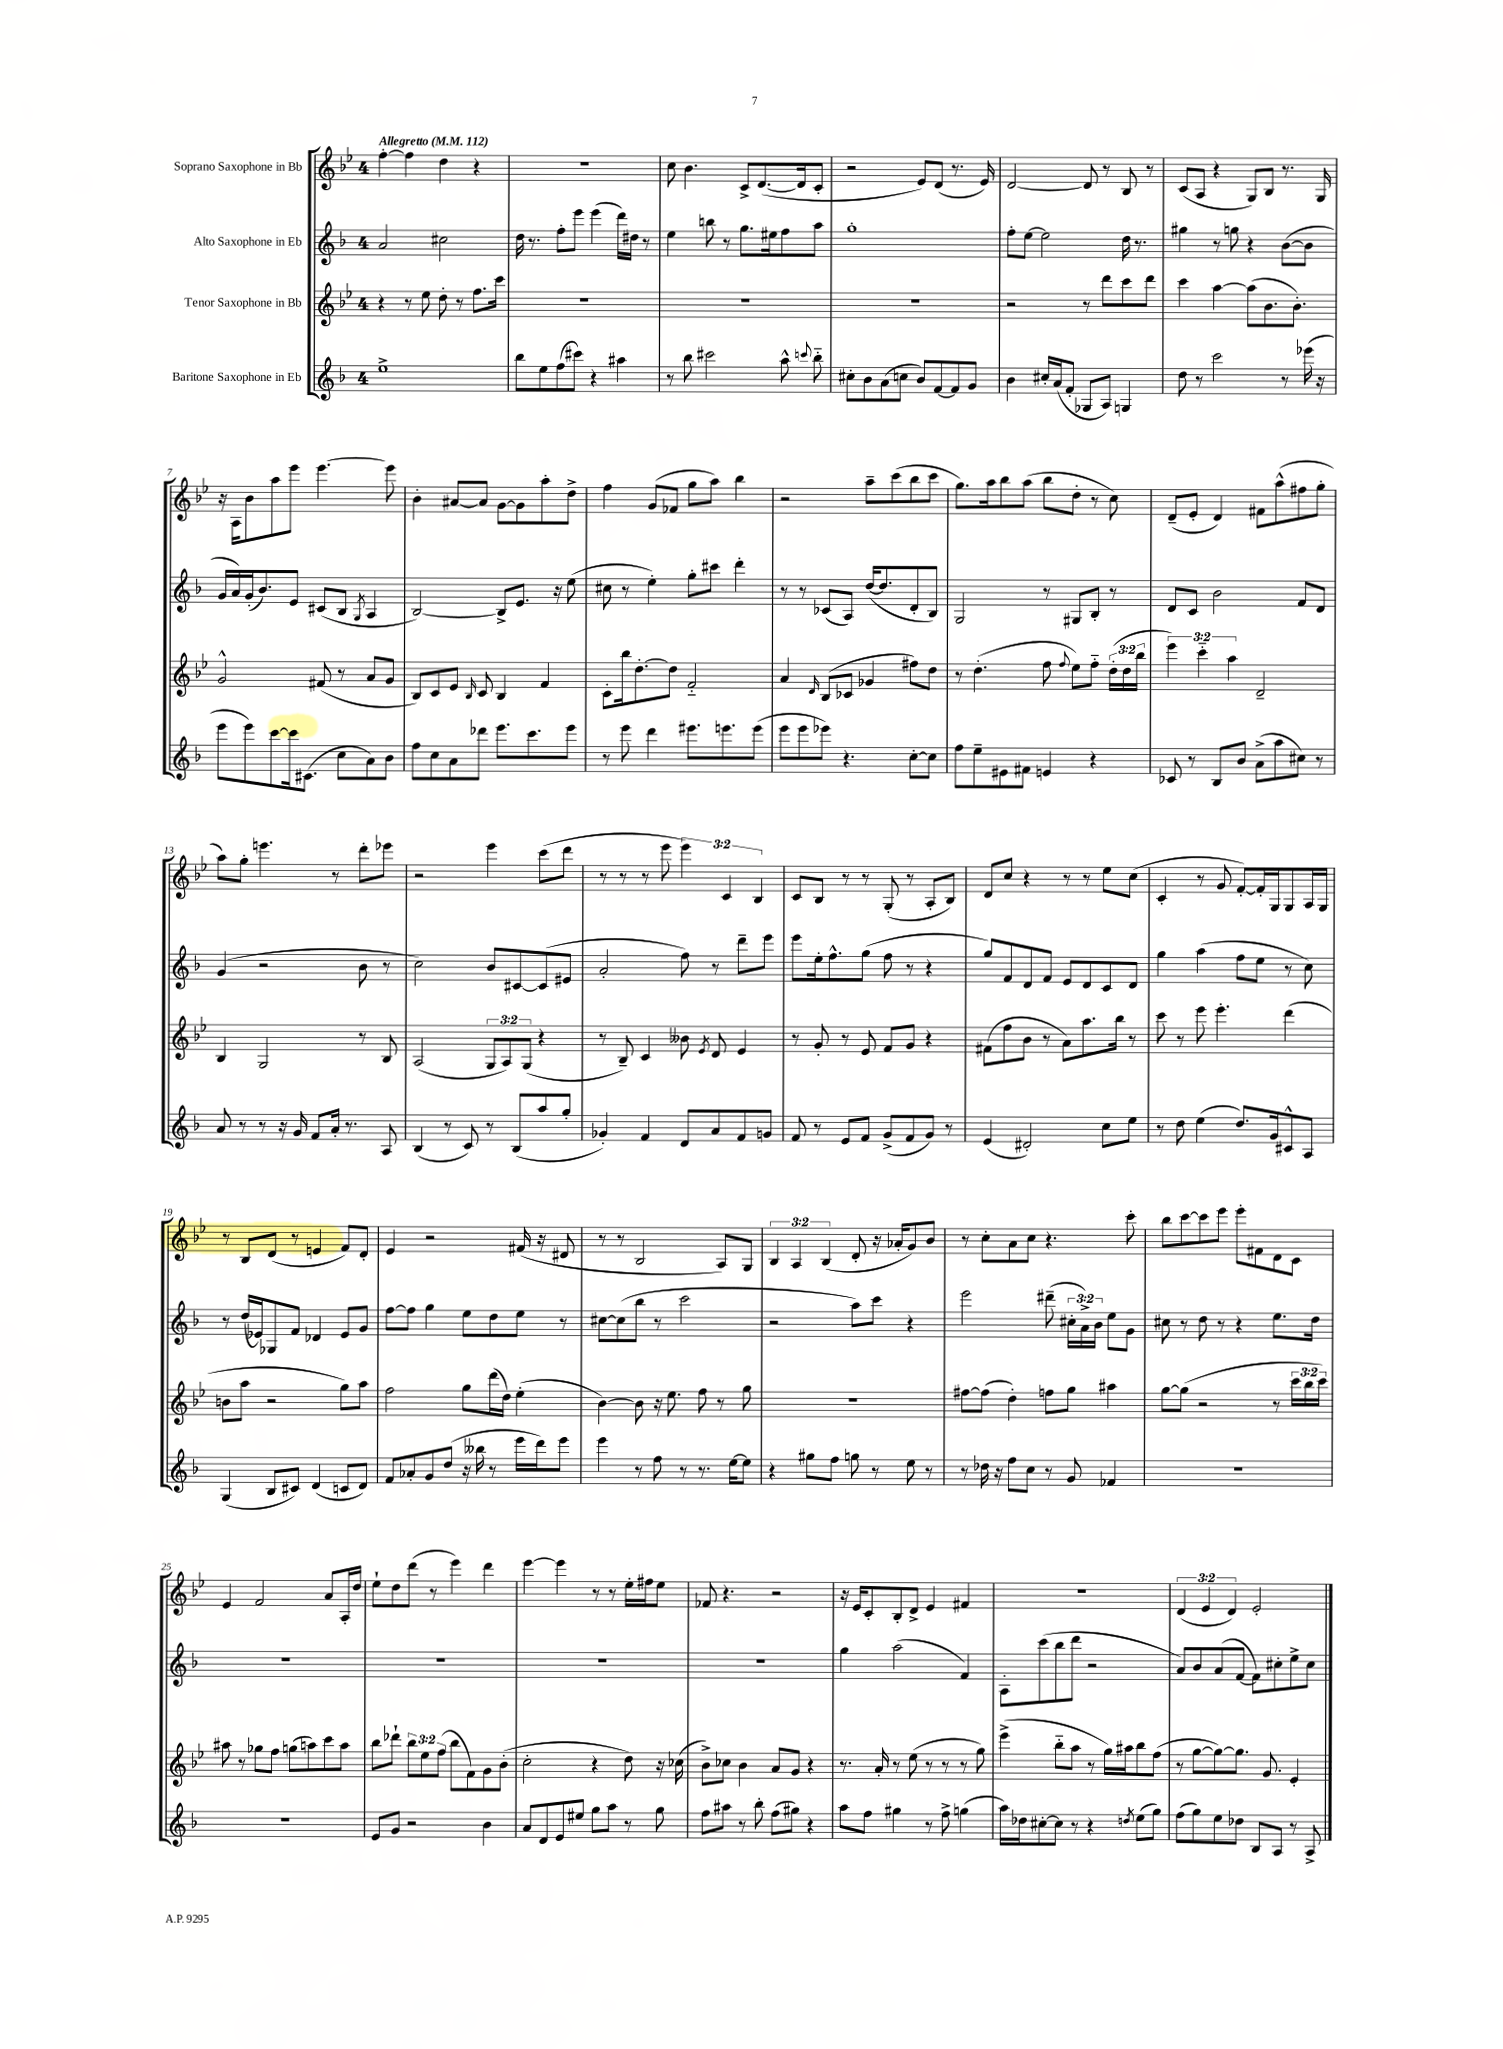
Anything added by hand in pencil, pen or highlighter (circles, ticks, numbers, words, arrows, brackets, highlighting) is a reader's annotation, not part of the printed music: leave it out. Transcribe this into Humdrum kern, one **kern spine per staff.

**kern	**kern	**kern	**kern
*part4	*part3	*part2	*part1
*staff4	*staff3	*staff2	*staff1
*I"Baritone Saxophone in Eb	*I"Tenor Saxophone in Bb	*I"Alto Saxophone in Eb	*I"Soprano Saxophone in Bb
*clefG2	*clefG2	*clefG2	*clefG2
*k[b-]	*k[b-e-]	*k[b-]	*k[b-e-]
*M4/4	*M4/4	*M4/4	*M4/4
*MM112	*MM112	*MM112	*MM112
=1	=1	=1	=1
!	!	!	!LO:TX:a:B:t=Allegretto
1ee^	4r	2a/	[4ff'\
.	8r	.	4ff\]
.	8ee-\	.	.
.	8dd'\	2cc#X\	4dd\
.	8r	.	.
.	8.ff\L	.	4r
.	16ccc\Jk	.	.
=2	=2	=2	=2
8bb-\L	1r	16dd\	1r
.	.	8.r	.
8ee\	.	.	.
(8ff\	.	8ff'\L	.
8ccc#X\J)	.	8eee\J	.
4r	.	(4eee\	.
4aa#X\	.	16ddd\LL)	.
.	.	16dd#X\JJ	.
.	.	8r	.
=3	=3	=3	=3
8r	1r	4ee\	8cc\
8bb-\	.	.	4.b-\
2ccc#X\	.	8bbn\	.
.	.	8r	.
.	.	8.gg\L	8c^/L
.	.	.	([8.d/
.	.	16ee#X\k	.
8aa^^\	.	8ff\	.
.	.	.	16d/k]
8qqcccn/	.	.	.
8bb-\	.	8aa\J	8c'/J
=4	=4	=4	=4
8cc#X'\L	1r	1gg'	2r
8b-\	.	.	.
(8a\	.	.	.
8ccn\J	.	.	.
8b-/L)	.	.	8e-/L)
[8f/	.	.	(8d/J
8f/]	.	.	8.r
8g/J	.	.	.
.	.	.	16e-/)
=5	=5	=5	=5
4b-\	2r	8ff'\L	[2d/
.	.	[8ee\J	.
16cc#X'/LL	.	2ee\]	.
(16a/J	.	.	.
8f'/J	.	.	.
8G-X/L	8r	.	8d/]
8A/J)	8ddd\L	.	8r
4Gn/	8ccc\	16dd\	8B-/
.	.	8.r	.
.	8ddd\J	.	8r
=6	=6	=6	=6
8dd\	4ccc\	4gg#X\	(8c/L
8r	.	.	8A/J
2ccc\	[4aa\	8r	4r
.	.	8ggn\	.
.	(8aa\L]	4r	8G/L)
.	8.b-\	.	8B-/J
8r	.	([8b-\L	8.r
.	8.b-'\J)	.	.
(16eee-X\	.	8b-\J]	.
16r	.	.	16G/
!!LO:LB:g=z
=7	=7	=7	=7
8eee\L	2g^^/	16g/LL	16r
.	.	16a/)	16A\KL
8eee\)	.	(16g'/J	8b-\
.	.	8.b-/)	.
[8ccc\	.	.	8aa\
16ccc\k]	.	8e/J	8eee-\J
(8.c#X\J	.	.	.
.	(8f#X/	(8c#X/L	[4.eee-\
8cc\L	8r	8B-/J	.
.	.	8qG/	.
8a\)	8a/L	4A/	.
8b-\J	8g/J	.	8eee-\]
=8	=8	=8	=8
8ff\L	8B-/L)	[2B-/)	4b-'\
8cc\	8c/	.	.
8a\	8e-/J	.	[8a#X/L
.	16qqB-/	.	.
8ddd-X\J	8c/	.	8a#/J]
8.eee\L	4B-/	8B-^/L]	[8g\L
.	.	8.e/J	8g\]
8.ccc\	.	.	.
.	4f/	.	8aa'\
.	.	16r	.
8eee\J	.	(8ee\	8dd^\J
=9	=9	=9	=9
8r	8c'\L	8cc#X\	4ff\
8eee\	16bb-\k	8r	.
.	[8.dd'\	.	.
4ddd\	.	4ee'\)	(8g/L
.	8dd\J]	.	8f-X/J
8.eee#X\L	2f/	8gg'\L	8gg\L
.	.	8ccc#X\J	8aa\J)
8.eeen\	.	.	.
.	.	4ddd'\	4bb-\
(8eee\J	.	.	.
=10	=10	=10	=10
8eee\L	4a/	8r	2r
8eee\	.	8r	.
.	16qqd/	.	.
8eee-X\J)	(8B-/L	(8c-X/L	.
4.r	8c-X/J	8A/J)	.
.	4g-X/	([16dd/KL	8aa~\L
.	.	8.dd/]	.
.	.	.	(8ccc\
[8cc'\L	8ff#X\L)	8d'/	8bb-\
8cc\J]	8dd\J	8B-/J)	8ccc\J
=11	=11	=11	=11
8ff\L	8r	2G/	8.gg\L)
8ee~\	(4.dd'\	.	.
.	.	.	16aa\k
8e#X\	.	.	8bb-\
8f#X\J	.	.	(8aa\J
4en/	8ff\	8r	8bb-\L
.	8qqff/	.	.
.	8ee-\L)	8G#X/L	8dd'\J
4r	8ff\J	8B-'/J	8r
.	(24dd'\LL	8r	8cc\)
.	24dd\	.	.
.	24bb-\JJ	.	.
=12	=12	=12	=12
8c-X/	6eee-\)	8d/L	(8d~/L
8r	.	8c/J	8e-'/J
.	6ccc\	.	.
8B-/L	.	2b-\	4d/)
.	6aa\	.	.
8b-/J	.	.	.
(8a^\L	2d~/	.	8f#X\L
8aa\	.	.	(8aa^^\
8cc#X\J)	.	8f/L	8ff#X\
8r	.	8d/J	8gg'\J
!!LO:LB:g=z
=13	=13	=13	=13
8a/	4B-/	(4g/	8aa\L)
8r	.	.	8gg'\J
8r	2G/	2r	4.eeen\
16r	.	.	.
16g/	.	.	.
8f/L	.	.	.
16a'/Jk	.	.	8r
8.r	.	.	.
.	8r	8b-\	8ddd'\L
8A/	8B-/	8r	8eee-X\J
=14	=14	=14	=14
(4B-/	(2A/	2cc\)	2r
8r	.	.	.
8c/)	.	.	.
8r	12G/L	8b-/L	4eee-\
.	12A/)	.	.
(8B-/L	.	[8c#X/	.
.	(12G/J	.	.
8aa/	4r	(8c#/]	(8ccc\L
8gg'/J	.	8e#X/J	8ddd\J
=15	=15	=15	=15
4g-X'/)	8r	2a'/	8r
.	8B-~/)	.	8r
4f/	4c/	.	8r
.	.	.	8eee-\
8d/L	8b--X\	8ff\)	6eee-\)
.	8qe-/	.	.
8a/	8d/	8r	.
.	.	.	6c/
8f/	4e-/	8ddd~\L	.
.	.	.	6B-/
8gn/J	.	8eee\J	.
=16	=16	=16	=16
8f/	8r	8eee\L	8c/L
8r	8g'/	16ee'\k	8B-/J
.	.	8.ff^^\	.
8e/L	8r	.	8r
8f/J	8e-/	(8gg\J	8r
(8g^/L	8f/L	8ff\	(8G'/
8f/	8g/J	8r	8r
8g/J)	4r	4r	8A'/L
8r	.	.	8B-/J)
=17	=17	=17	=17
(4e/	(8f#X\L	8gg/L)	8d/L
.	8ff\	8f/	8cc/J
2d#X'/)	8b-\J	8d/	4r
.	8r	8f/J	.
.	8a\L)	8e/L	8r
.	8.aa\	8d/	8r
8cc\L	.	8c/	8ee-\L
.	16bb-\Jk	.	.
8ee\J	8r	8d/J	(8cc\J
=18	=18	=18	=18
8r	8ccc\	4gg\	4c'/
8dd\	8r	.	.
(4ee\	8eee-\	(4aa\	8r
.	4.eee-'\	.	8g/
8.dd/L)	.	8ff\L	[8f'/L)
.	.	8ee\J	16f'/L]
16g/k	.	.	16G/J
8c#X^^/	(4ddd\	8r	8G/
8A/J	.	8cc\)	16A/L
.	.	.	16G/JJ
!!LO:LB:g=z
=19	=19	=19	=19
(4G/	8bn\L	8r	8r
.	8aa\J	(16dd/LL	8B-/L
.	.	16e-X/J)	.
8B-/L	2r	8G-X/	(8d/J
8c#X/J)	.	8f/J	8r
(4d/	.	4d-X/	4en/
8cn/L	8gg\L)	8e-/L	8f/L)
8d/J)	8aa\J	8g/J	8d'/J
=20	=20	=20	=20
8f/L	2ff\	[8ff\L	4e-/
8a-X'/	.	8ff\J]	.
8g/	.	4gg\	2r
(8dd/J	.	.	.
16r	8gg\L	8ee\L	.
16bb--X\	.	.	.
8r	(16ddd\L	8dd\	.
.	16dd\JJ)	.	.
16eee\LL	(4ee-'\	8ee\J	(16f#X/
16ddd\J)	.	.	16r
8eee\J	.	8r	8d#X/
=21	=21	=21	=21
4eee\	[4b-\)	[8cc#X\L	8r
.	.	(8cc#\]	8r
8r	8b-\]	8bb-\J	2B-/
8ff\	16r	8r	.
.	8.ee-\	.	.
8r	.	2ccc\	.
8.r	8ff\	.	.
.	8r	.	8A/L)
[16ee\KL	.	.	.
8ee\J]	8gg\	.	8G/J
=22	=22	=22	=22
4r	1r	2r	6B-/
.	.	.	6A/
8gg#X\L	.	.	.
.	.	.	(6B-/
8ff\J	.	.	.
8ggn\	.	8aa\L)	8d'/
8r	.	8ccc\J	16r
.	.	.	16a-X'/KL
8ee\	.	4r	8g/)
8r	.	.	8b-/J
=23	=23	=23	=23
8r	[8ff#X\L	2eee\	8r
16dd-X\	(8ff#\J]	.	8cc'\L
16r	.	.	.
8ff\L	4dd'\)	.	8a\
8cc\J	.	.	8cc\J
8r	8ffn\L	(8ddd#X~\	4.r
8g/	8gg\J	24cc#X'\LL	.
.	.	24a^\)	.
.	.	24b-\JJ	.
4f-X/	4aa#X\	8ee\L	.
.	.	8g\J	8ccc'\
=24	=24	=24	=24
1r	[8gg\L	8cc#X\	8bb-\L
.	(8gg\J]	8r	[8ccc\
.	2r	8dd\	8ccc\]
.	.	8r	8eee-\J
.	.	4r	8eee-'\L
.	.	.	8f#X\
.	8r	8.ee\L	8d\
.	24ccc\LL	.	8c\J
.	24bb-\	.	.
.	.	16dd\Jk	.
.	24ccc\JJ)	.	.
!!LO:LB:g=z
=25	=25	=25	=25
1r	8aa#X\	1r	4e-/
.	8r	.	.
.	8gg-X\L	.	2f/
.	8ff\J	.	.
.	(8ggn\L	.	.
.	8aan\)	.	.
.	8ccc\	.	8a/L
.	8aa\J	.	16A'/L
.	.	.	16dd/JJ
=26	=26	=26	=26
8e/L	8bb-\L	1r	8ee-`\L
8g/J	8ddd-X`\J	.	8dd\
2r	12bb-\L	.	(8ddd\J
.	12ee-\	.	.
.	.	.	8r
.	(12ff\J	.	.
.	8bb-\L	.	4eee-\)
.	8f\)	.	.
4b-\	8g\	.	4ddd\
.	(8b-'\J	.	.
=27	=27	=27	=27
8a/L	2cc'\	1r	[4eee-\
8d/	.	.	.
8e/	.	.	4eee-\]
8ee#X/J	.	.	.
8gg\L	4r	.	8r
8aa\J	.	.	8r
8r	8dd\)	.	16ee-'\LL
.	.	.	16ff#X\J
8gg\	16r	.	8ee-\J
.	(16cc-X\	.	.
=28	=28	=28	=28
8ff\L	8b-^\L)	1r	8f-X/
8aa#X\J	8cc-X\J	.	4.r
8r	4b-\	.	.
8bb-'\	.	.	.
(8ff\L	8a/L	.	2r
8gg#X\J)	8g/J	.	.
4r	4r	.	.
=29	=29	=29	=29
8aa\L	8.r	4gg\	16r
.	.	.	16e-/KL
8ff\J	.	.	8c'/
.	16a'/	.	.
4gg#X\	8r	(2aa\	8B-'/
.	(8ee-\	.	8d^/J
8r	8r	.	4e-/
8ff^\	8r	.	.
(4ggn\	8r	4f/)	4f#X/
.	8gg\)	.	.
=30	=30	=30	=30
16aa\LL)	(4eee-^\	8A'\L	1r
16dd-X\J	.	.	.
[8cc#X'\	.	(8ccc\	.
8cc#\J]	8bb-\L	8bb-\	.
8r	8aa\J	8ddd\J	.
4r	8r	2r	.
.	16gg\LL)	.	.
.	16aa#X\J	.	.
8qddn/	.	.	.
(8ee\L	8bb-\	.	.
8gg\J)	(8ff\J	.	.
=31	=31	=31	=31
(8ff\L	8r	8a/L)	(6d/
8gg\)	[8gg\L	8b-/	.
.	.	.	6e-/
8ee\	8gg\_)	(8a/	.
.	.	.	6d/)
8dd-X\J	8.gg\J]	[8f/J	.
8B-/L	.	8f\L])	2e-'/
.	8.g/	.	.
8A/J	.	8cc#X'\	.
8r	4e-'/	8ee^\	.
8A^/	.	8cc#\J	.
==	==	==	==
*-	*-	*-	*-
